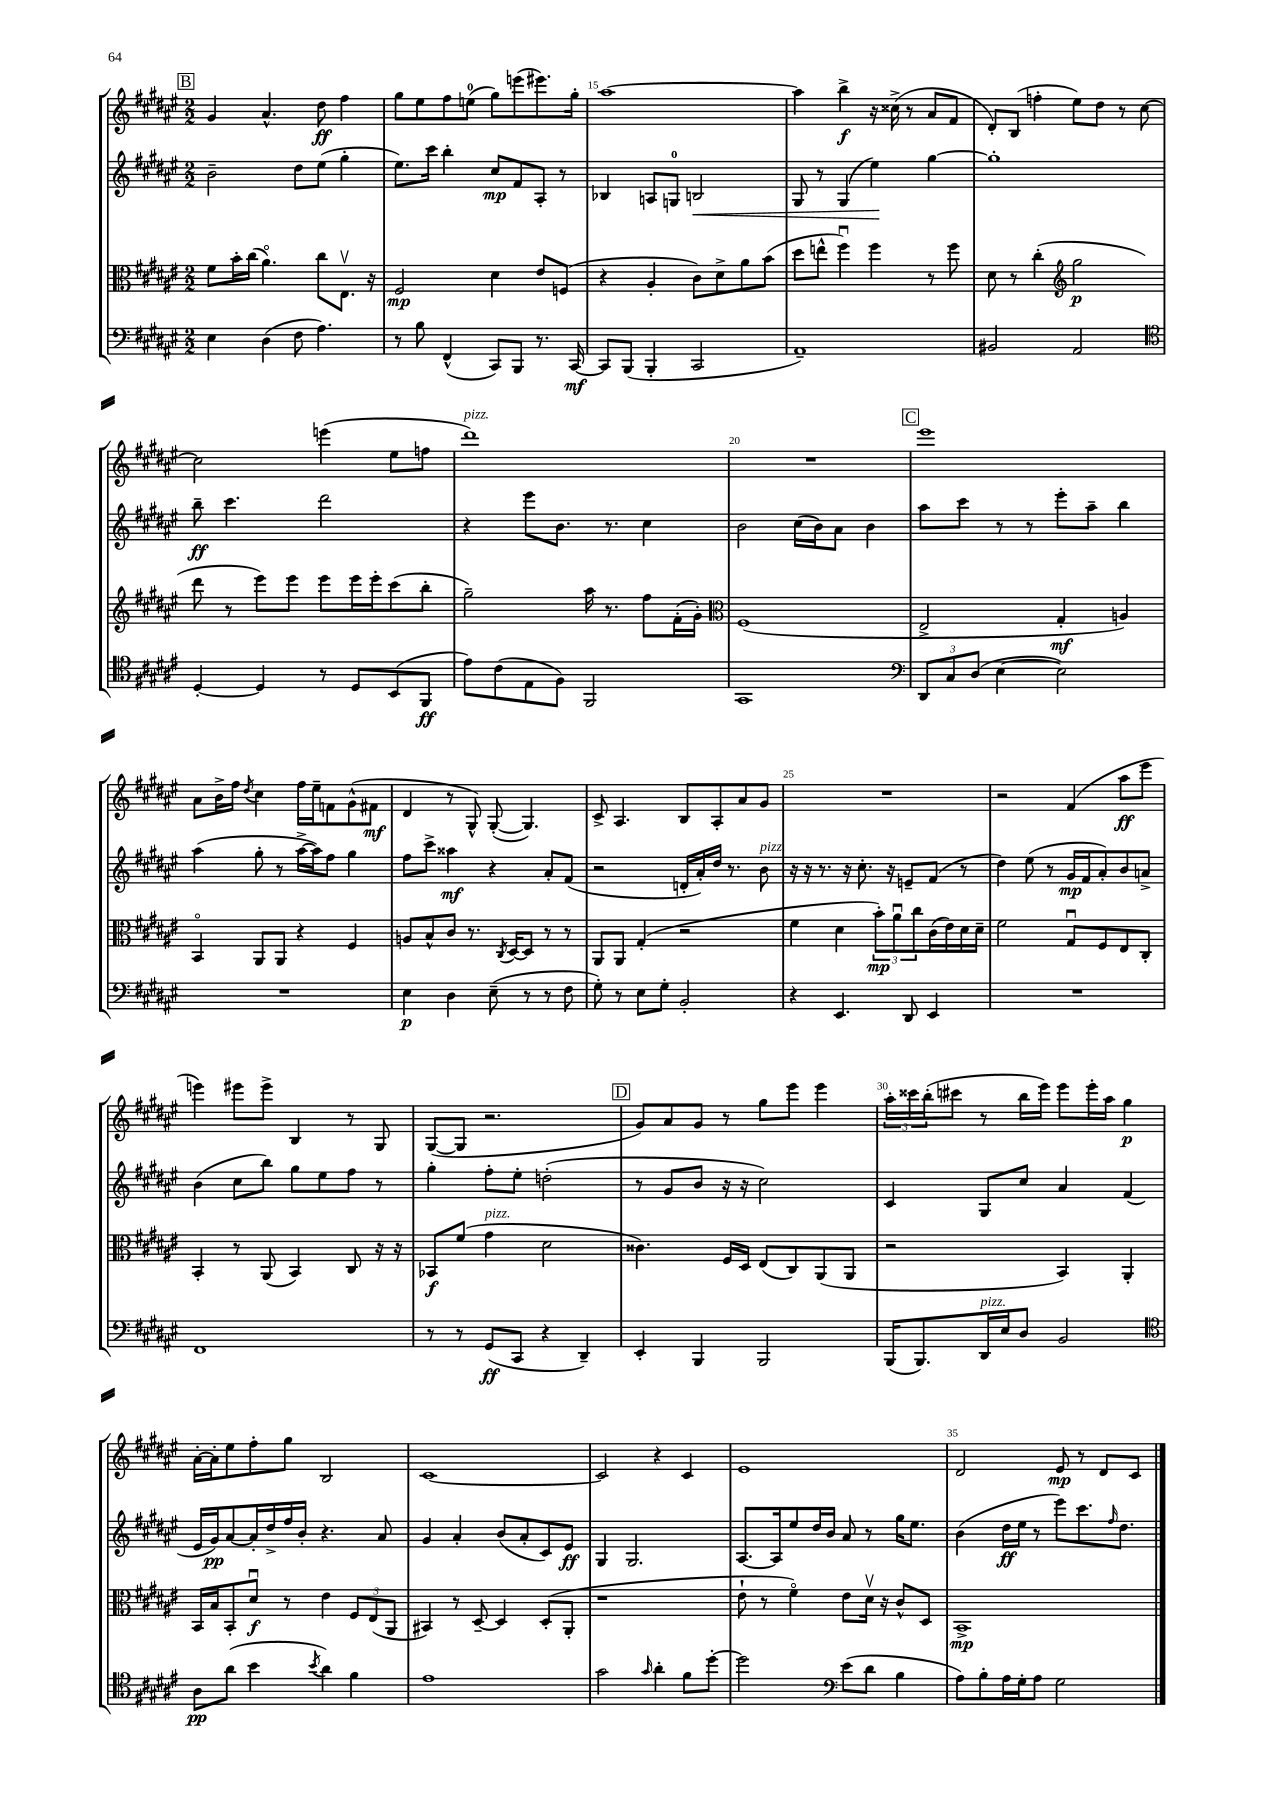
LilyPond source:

<<
\new StaffGroup <<
\new Staff = "s0" {
    \clef treble \key fis \major \numericTimeSignature \time 2/2
    \mark \markup { \box "B" } gis'4 ais'4.-^ dis''8\ff fis''4 |
    gis''8 eis''8 fis''8 e''8-0( gis''8) e'''8( eis'''8.) gis''16-. |
    ais''1~ |
    ais''4 b''4->\f r16 cisis''16->( r8 ais'8 fis'8 |
    dis'8-.) b8( f''4-. eis''8) dis''8 r8 cis''8~ |
    cis''2 e'''4( eis''8 f''8 |
    dis'''1^\markup { \italic "pizz." }) |
    R1 |
    \mark \markup { \box "C" } eis'''1 |
    ais'8 b'16-> fis''16 \acciaccatura { dis''8 } cis''4 fis''16 eis''16-- f'8 gis'8-^( fis'8\mf |
    dis'4 r8 gis8-^) gis8~-.( gis4.) |
    cis'8-> ais4. b8 ais8-. ais'8 gis'8 |
    R1 |
    r2 fis'4( ais''8\ff eis'''8 |
    e'''4) eis'''8 eis'''8-> b4 r8 gis8 |
    gis8~( gis8 r2. |
    \mark \markup { \box "D" } gis'8) ais'8 gis'8 r8 gis''8 eis'''8 eis'''4 |
    \tuplet 3/2 { ais''16-. cisis'''16 b''16-.( } cis'''8 r8 b''16 eis'''16) eis'''8 eis'''16-. ais''16 gis''4\p |
    ais'16~-. ais'16-. eis''8 fis''8-. gis''8 b2 |
    cis'1~ |
    cis'2 r4 cis'4 |
    eis'1 |
    dis'2 eis'8\mp r8 dis'8 cis'8 \bar "|." |
}
\new Staff = "s1" {
    \clef treble \key fis \major \numericTimeSignature \time 2/2
    \mark \markup { \box "B" } b'2-- dis''8 eis''8( gis''4-. |
    eis''8.) cis'''16 b''4-. cis''8\mp fis'8 ais8-. r8 |
    bes4 a8 g8-0 b2\< |
    gis8 r8 gis4( eis''4\!) gis''4~ |
    gis''1-. |
    b''8--\ff cis'''4. dis'''2 |
    r4 eis'''8 b'8. r8. cis''4 |
    b'2 cis''16( b'16) ais'8 b'4 |
    \mark \markup { \box "C" } ais''8 cis'''8 r8 r8 eis'''8-. ais''8-- b''4 |
    ais''4( gis''8-. r8 ais''16~-> ais''16) fis''8 gis''4 |
    fis''8 cis'''8-> aisis''4\mf r4 ais'8-. fis'8( |
    r2 d'16-. ais'16-.) dis''16 r8. b'8^\markup { \italic "pizz." } |
    r16 r16 r8. r16 cis''8.-. r16 e'8-- fis'8( r8 |
    dis''4) eis''8( r8 gis'16\mp fis'16 ais'8-.) b'8 a'8-> |
    b'4( cis''8 b''8) gis''8 eis''8 fis''8 r8 |
    gis''4-. fis''8-. eis''8-. d''2-.( |
    \mark \markup { \box "D" } r8 gis'8 b'8 r16 r16 cis''2) |
    cis'4 gis8 cis''8 ais'4 fis'4( |
    eis'16 gis'16\pp) ais'8~ ais'16-. dis''16-> fis''16 b'16-. r4. ais'8 |
    gis'4 ais'4-. b'8( ais'8-. cis'8) eis'8\ff |
    gis4 gis2. |
    ais8.~ ais16 eis''8 dis''16 b'16 ais'8 r8 gis''16 eis''8. |
    b'4( dis''16\ff eis''16 r8 eis'''8) cis'''8. \grace { fis''16 } dis''8. \bar "|." |
}
\new Staff = "s2" {
    \clef alto \key fis \major \numericTimeSignature \time 2/2
    \mark \markup { \box "B" } fis'8 b'16-. cis''16( ais'4.\flageolet) cis''8 eis8.\upbow r16 |
    fis2\mp dis'4 eis'8 f8( |
    r4 ais4-. cis'8) dis'8-> ais'8 b'8( |
    dis''8 e''8-^ fis''4\downbow) fis''4 r8 fis''8 |
    dis'8 r8 cis''4-.( \clef treble gis''2\p |
    dis'''8 r8 eis'''8) eis'''8 eis'''8 eis'''16 eis'''16-. cis'''8( b''8-. |
    gis''2--) ais''16 r8. fis''8 fis'16-.( gis'16-.) |
    \clef alto fis1( |
    \mark \markup { \box "C" } eis2-> gis4-.\mf a4) |
    b,4\flageolet ais,8 ais,8 r4 fis4 |
    a8 b8-^ cis'8 r8. \acciaccatura { cis8 } dis16~ dis8 r8 r8 |
    ais,8 ais,8 gis4-.( r2 |
    fis'4 dis'4 \tuplet 3/2 { b'8-.\mp) ais'8\downbow cis''8 } cis'16( eis'16) dis'16 dis'16-- |
    fis'2 gis8\downbow fis8 eis8 cis8-. |
    b,4-. r8 ais,8( b,4) cis8 r16 r16 |
    bes,8\f fis'8( gis'4^\markup { \italic "pizz." } dis'2 |
    \mark \markup { \box "D" } cisis'4.) fis16 dis16 eis8( cis8) ais,8( ais,8 |
    r2 b,4) ais,4-. |
    b,16 b16 b,8-. dis'8\downbow\f r8 eis'4 \tuplet 3/2 { fis8 eis8( ais,8 } |
    bis,4) r8 dis8~-- dis4 dis8-.( ais,8-. |
    r1 |
    eis'8-! r8 fis'4\flageolet) eis'8 dis'16\upbow r16 cis'8-^ dis8 |
    b,1->\mp \bar "|." |
}
\new Staff = "s3" {
    \clef bass \key fis \major \numericTimeSignature \time 2/2
    \mark \markup { \box "B" } eis4 dis4( fis8 ais4.) |
    r8 b8 fis,4-^( cis,8) b,,8 r8. cis,16~\mf |
    cis,8 b,,8( b,,4-. cis,2 |
    ais,1--) |
    bis,2 ais,2 |
    \clef tenor dis4~-. dis4 r8 dis8 b,8( fis,8\ff |
    eis'8) cis'8( eis8 fis8) fis,2 |
    gis,1 |
    \mark \markup { \box "C" } \clef bass \tuplet 3/2 { dis,8 cis8 dis8( } eis4~ eis2) |
    R1 |
    eis4\p dis4 eis8--( r8 r8 fis8 |
    gis8-.) r8 eis8 gis8-. b,2-. |
    r4 eis,4. dis,8 eis,4 |
    R1 |
    fis,1 |
    r8 r8 gis,8\ff( cis,8 r4 dis,4--) |
    \mark \markup { \box "D" } eis,4-. b,,4 b,,2 |
    b,,16( b,,8.) dis,16^\markup { \italic "pizz." } eis16 dis8 b,2 |
    \clef tenor ais8\pp ais'8( b'4 \acciaccatura { b'8 } ais'4) fis'4 |
    eis'1 |
    gis'2 \grace { gis'16 } ais'4-. fis'8 dis''8~-. |
    dis''2 \clef bass eis'8( dis'8 b4 |
    ais8) b8-. ais16 gis16-. ais8 gis2 \bar "|." |
}
>>
>>
\layout { \context { \Score currentBarNumber = #13 \override BarNumber.break-visibility = ##(#f #t #t) barNumberVisibility = #(every-nth-bar-number-visible 5) } }
